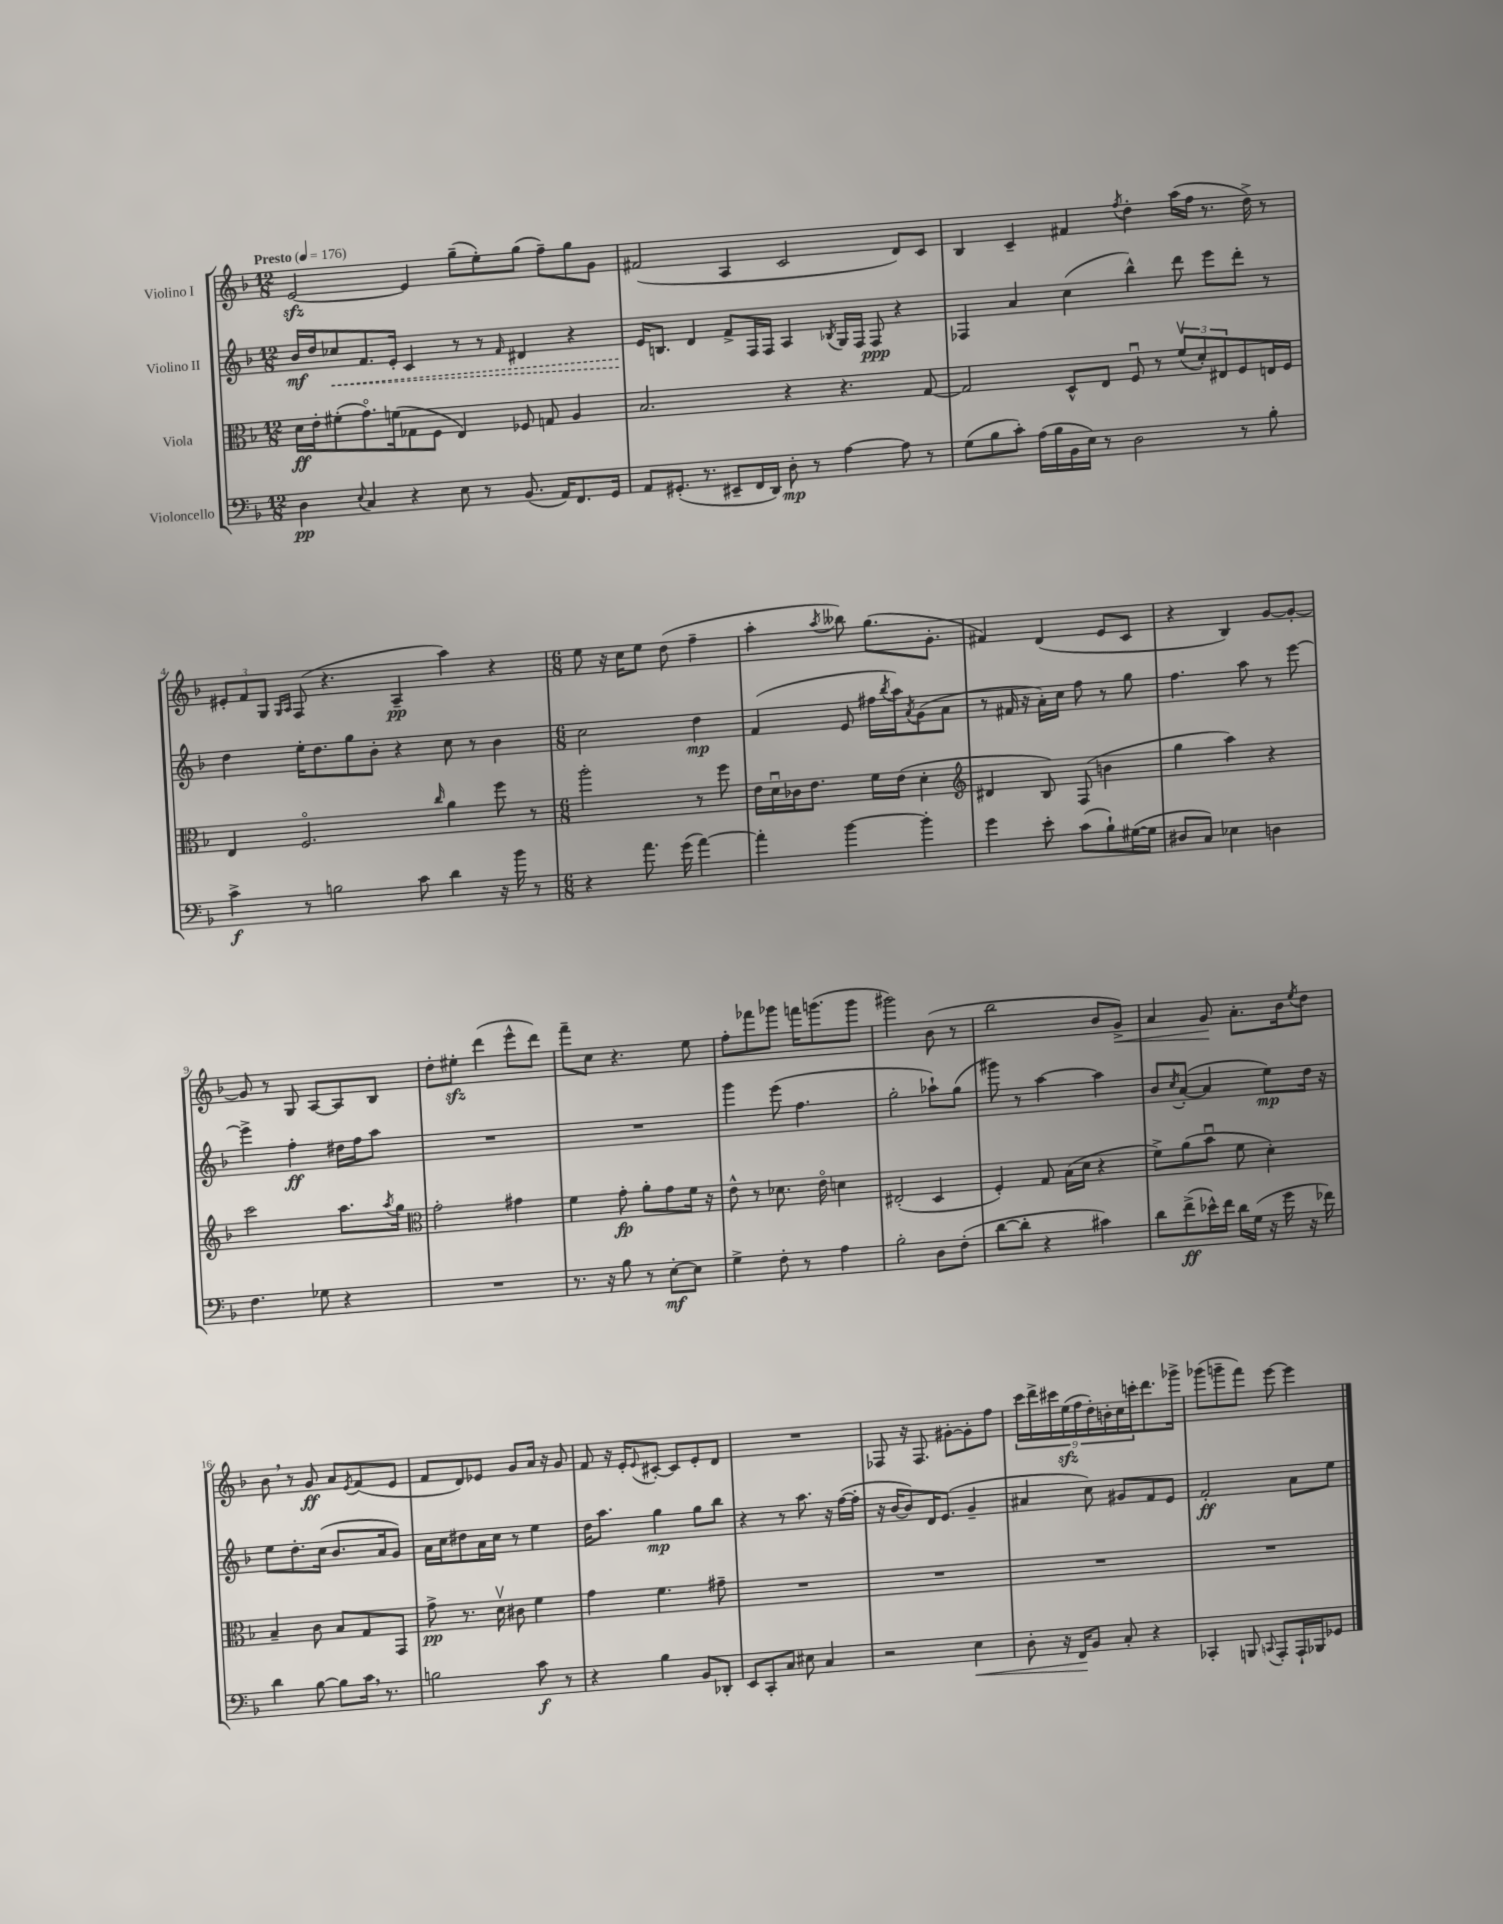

**kern	**kern	**kern	**kern
*staff4	*staff3	*staff2	*staff1
*clefF4	*clefC3	*clefG2	*clefG2
*k[b-]	*k[b-]	*k[b-]	*k[b-]
*M12/8	*M12/8	*M12/8	*M12/8
*MM176	*MM176	*MM176	*MM176
4D\	16d\LL	16b-/LL	[2e/
.	16e'\J	16dd/J	.
.	(8f#'\	8cc-/	.
8qqE/	.	.	.
4C/	8.go\)	8.f/	.
.	(16f\k	16e'/Jk	.
4r	8G-\	4c/	4e/]
.	8F\J	.	.
8E\	4E/)	8r	(8gg~\L
8r	.	8r	8ee'\)
.	.	16qqf/	.
(8.BB-/	8F-/	4d#/	(8gg\J
.	8G/	.	8ff~\L)
16AA/LK)	.	.	.
8.FF/	4A/	4r	8gg\
.	.	.	8g\J
16GG/Jk	.	.	.
=	=	=	=
8AA/L	2.B-/	16e/LK	(2f#/
.	.	8.B/J	.
(8.GG#'/J	.	.	.
.	.	4d/	.
8.r	.	.	.
8EE#~/L	.	8f^/L	4A/
16FF/L	.	16F/L	.
16DD/JJ)	.	16F/JJ	.
8D'\	4r	4A/	2c/
8r	.	.	.
.	.	8qB-/	.
[4A\	4.r	16G/LL	.
.	.	16F/JJ	.
.	.	8F/	.
8A\]	.	4r	8d/L)
8r	[8G/	.	8c/J
=	=	=	=
(8G\L	2G/]	4F-/	4B-/
8B-\	.	.	.
8c'\J)	.	4a/	4c~/
(16A\LL	.	.	.
16B-\	.	.	.
16BB-\	8D^^/L	(4cc\	4f#/
16E\JJ)	.	.	.
8r	8E/J	.	.
.	.	.	8qff/
2D\	8Fu/	4bb-^^\)	4dd'\
.	8r	.	.
.	(12fv/L	8ddd\	(16aa\LL
.	.	.	16ff\JJ
.	12d'/)	.	.
.	.	8eee\L	8.r
.	12E#/	.	.
8r	8F/	8ddd'\J	.
.	.	.	16dd^\)
8B-'\	16E/L	8r	8r
.	16F/JJ	.	.
=	=	=	=
4c^\	4E/	4dd\	12e#'/L
.	.	.	12f/
.	.	.	12G/J
.	.	.	16qqG/LL
.	.	.	16qqA/JJ
8r	2.Fo/	16ee'\LK	(8F/
.	.	8.dd\	.
2B\	.	.	4.r
.	.	8gg\	.
.	.	8b-'\J	.
.	.	4r	4A~/
8c\	.	.	.
.	16qqcc/	.	.
4d\	4a\	8cc\	4aa\)
.	.	8r	.
16r	8ff\	4b-\	4r
16b-\	.	.	.
8r	8r	.	.
=	=	=	=
*M6/8	*M6/8	*M6/8	*M6/8
4r	2aa'\	2cc\	8ee\
.	.	.	16r
.	.	.	16cc\LK
8.a\	.	.	8ee\J
.	.	.	(8dd\
(16g\	.	.	.
[4a\)	8r	4dd\	4ff~\
.	8ff\	.	.
=	=	=	=
4a'\]	16e\LL	(4f/	4aa'\
.	16du\	.	.
.	16c-\J	.	.
.	8.e\J	.	.
.	.	.	8qaa/
[4b-\	.	8e/	8bb--\)
.	16f\LL	16ff#\LL	(8.gg\L
.	.	8qbb-/	.
.	(16e\JJ	16aa\J)	.
.	.	8qa/	.
4b-'\]	4d'\	(8g\	.
.	.	.	8.g'\J
.	.	8a\J	.
=	=	=	=
*	*clefG2	*	*
4g\	4d#/	8r	4f#/)
.	.	16f#/	.
.	.	16r	.
8e'\	8B-/)	16a'\LL)	(4d/
.	.	16cc\JJ	.
(8c\L	(8F/	8ff\	.
8B-`\)	4b\	8r	8e/L
([16G#\L	.	8gg\	8c/J
16G#\]JJ	.	.	.
=	=	=	=
8D#/L	4gg\	4.ff\	4r
8C/J)	.	.	.
4E-\	4aa\)	.	4B-/)
.	.	8aa\	.
4D\	4r	8r	[8g/L
.	.	[8eee\	8g'/_J
=	=	=	=
4.F\	2ccc\	4eee^\]	8g/]
.	.	.	8r
.	.	4ff'\	8G/
8G-\	.	.	[8A/L
4r	8.aa\L	16dd#\LL	8A/]
.	.	16ff\J	.
.	.	8aa\J	8B-/J
.	8qaa/	.	.
.	16gg\Jk	.	.
=	=	=	=
*	*clefC3	*	*
2.r	2g'\	2.r	8dd'\L
.	.	.	8ee#'\J
.	.	.	(4ddd\
.	4g#\	.	8eee^^\L
.	.	.	8ddd\J)
=	=	=	=
8.r	4f\	2.r	8fff~\L
.	.	.	8cc\J
16r	.	.	.
8B-\	8g'\	.	4.r
8r	8a'\L	.	.
[8E'\L	8g\	.	.
8E\]J	16f\Jk	.	8ee\
.	16r	.	.
=	=	=	=
4G^\	8e^^\	4ggg\	8ff'\L
.	8r	.	8fff-\
8F'\	8.d-\	(8eee\	8ggg-\J
8r	.	4.ff\	16fff\LK
.	16eo\	.	(8.ggg\
4A\	4d\	.	.
.	.	.	8ggg\J
=	=	=	=
2B-'\	(2E#'/	2gg'\	2ggg#\)
8D\L	4D/	8aa-`\L)	(8b-\
(8F'\J	.	(8gg\J	8r
=	=	=	=
[8d\L	4F'/)	8ggg#\)	2bb-\
8d'\]J	.	8r	.
4r	8G/	[4aa\	.
.	(16B-\LL	.	.
.	16d\JJ	.	.
4c#\)	4r	4aa\]	8b-/L
.	.	.	8g^/J)
=	=	=	=
8d\L	8f^\L)	8b-/L	4a/
.	.	8qcc/	.
(8f^\	(8a\	([8a'/J	.
16e-^^\L)	8b-u\J	4a/]	8g/
16f\JJ	.	.	.
16d\LL	8f\	.	8.a'\L
(16G\JJ	.	.	.
16r	4d'\)	8ee\L)	.
16g\	.	.	16b-\k
.	.	.	8qee/
16r	.	16dd\Jk	8dd\J
16f-\)	.	16r	.
=	=	=	=
4d\	4B-~/	8ee\L	8b-\
.	.	8.dd'\	8r
[8B-\	8c\	.	8g/
.	.	(16cc\Jk	.
8B-\]L	8B-/L	8.b-/L	8a/L
.	.	.	8qe/
16c\Jk	8G/	.	(8f/
8.r	.	16a/k	.
.	8GG/J	8g/J)	8e/J
=	=	=	=
2B\	8g^\	16a\LL	8f/L
.	.	16cc\J	.
.	8.r	8dd#\	8d/)
.	.	16a\L	8e-/J
.	16dv\	16cc\JJ	.
.	8c#\	8r	8g/L
8c\	4f\	4ee\	16a/Jk
.	.	.	16r
8r	.	.	8g/
=	=	=	=
4r	4g\	16dd\LK	8f/
.	.	8.aa\J	.
.	.	.	16r
.	.	.	16e'/LK
.	.	.	8qqe/
4B-\	4.f\	4gg\	[8c#'/J
.	.	.	8c#/]L
8BB-/L	.	8gg\L	8e'/
8DD-'/J	8g#~\	8bb-\J	8d/J
=	=	=	=
8EE/L	2.r	4r	2.r
8CC'/	.	.	.
8C/J	.	8r	.
8E#\	.	8.aa\	.
4C/	.	.	.
.	.	16r	.
.	.	([16ff\LL	.
.	.	16ff'\]JJ	.
=	=	=	=
2r	2.r	16r	8F-/
.	.	[16b-/LK	.
.	.	8b-/])	16r
.	.	.	8.F-/
.	.	16d/K	.
.	.	(8.e/J	.
.	.	.	[8g#'\L
4E\	.	4g~/	8g#'\]
.	.	.	8ff\J
=	=	=	=
8D'\	2.r	4a#/	18ccc\LL
.	.	.	18ddd^\
.	.	.	18ccc#\
16r	.	.	.
.	.	.	(18ee\
16FF/LK	.	.	.
.	.	.	18ff\
8BB-/J	.	8cc\)	.
.	.	.	18dd'\)
.	.	.	18b'\
8C'/	.	8g#/L	.
.	.	.	18cc\
.	.	.	18ccc'\J
4r	.	8f/	8.ddd\
.	.	8e/J	.
.	.	.	16ggg-^\Jk
=	=	=	=
4CC-'/	2.r	2f'/	(8ggg-\L
.	.	.	8ggg~\
8BBB/	.	.	8fff\J)
8qqCC/	.	.	.
8AAA'/L	.	.	[8eee\
16AAA`/L	.	8a\L	4eee\]
16BBB-/J	.	.	.
8GG-/J	.	8ee\J	.
==	==	==	==
*-	*-	*-	*-
